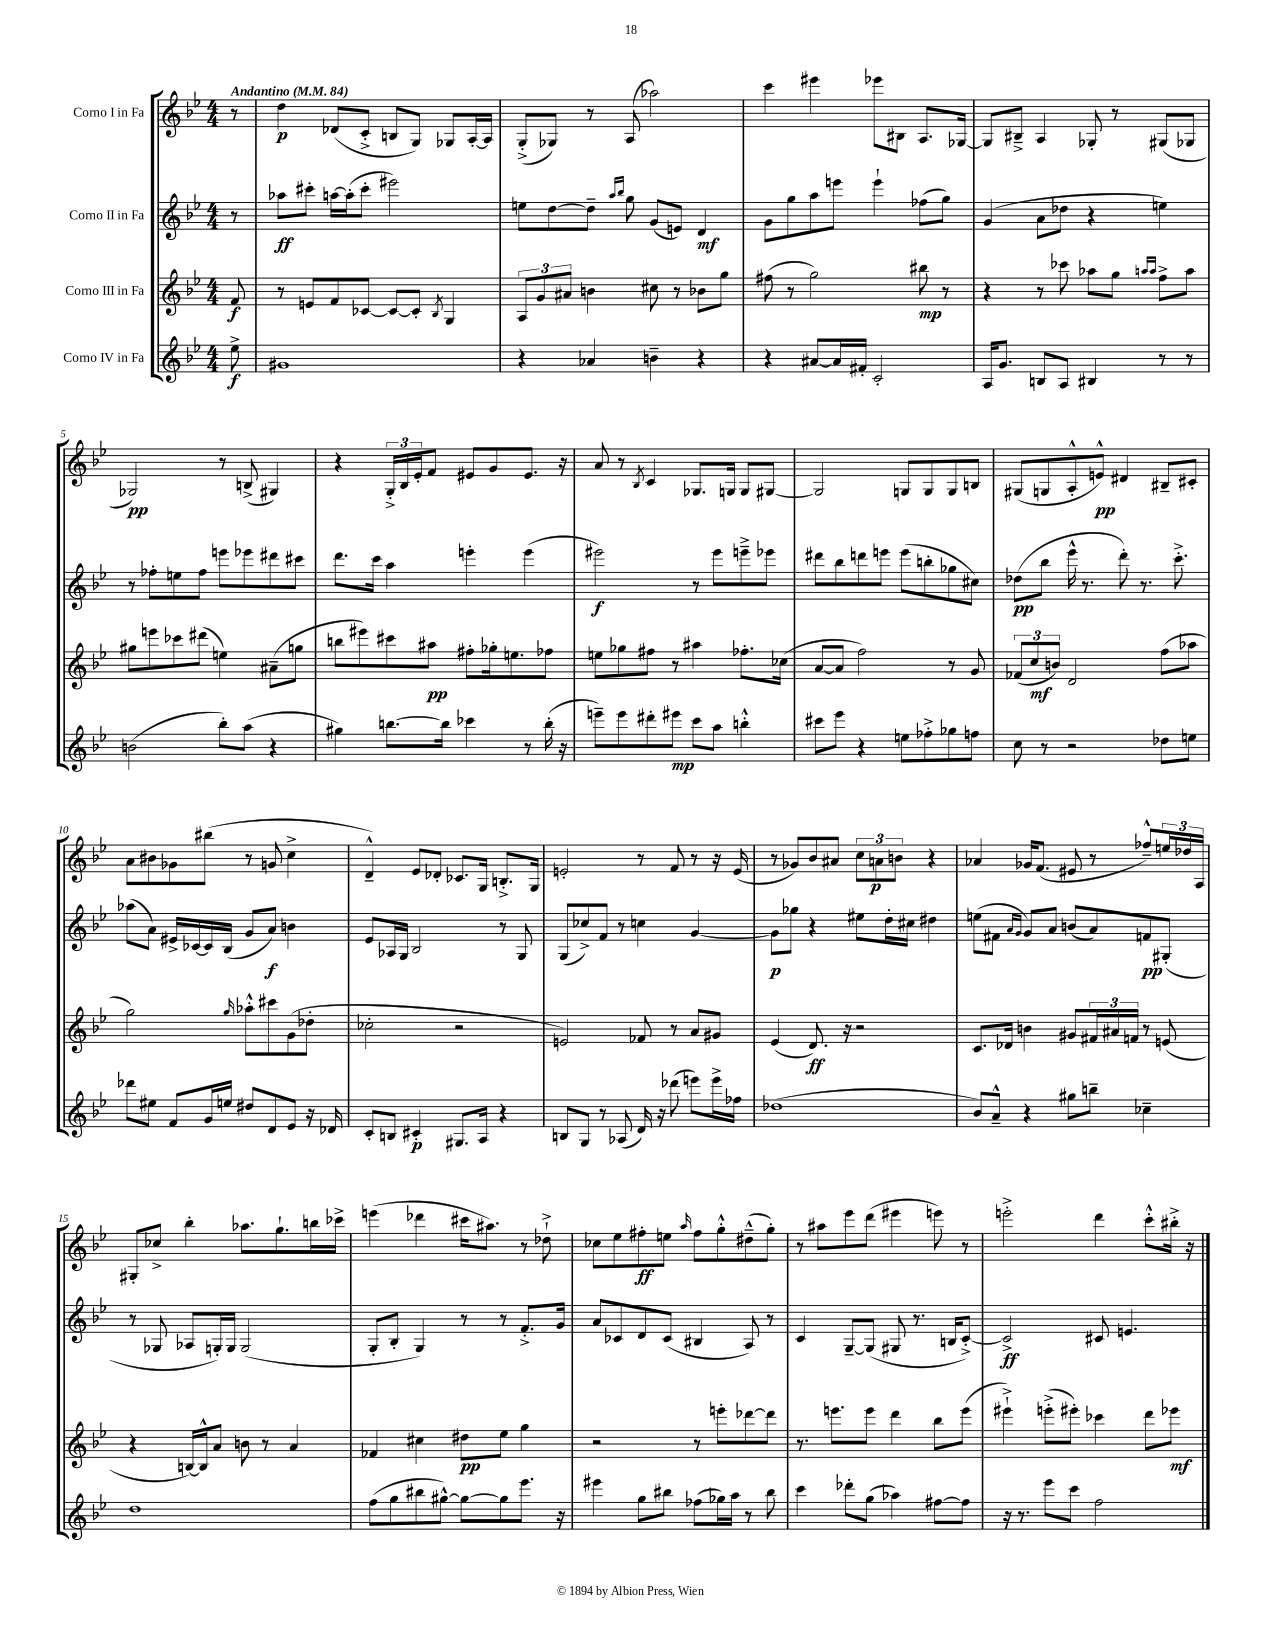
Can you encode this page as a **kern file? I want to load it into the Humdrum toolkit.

**kern	**kern	**kern	**kern
*staff4	*staff3	*staff2	*staff1
*clefG2	*clefG2	*clefG2	*clefG2
*k[b-e-]	*k[b-e-]	*k[b-e-]	*k[b-e-]
*M4/4	*M4/4	*M4/4	*M4/4
*MM84	*MM84	*MM84	*MM84
8ee-^	8f	8r	8r
=	=	=	=
1g#	8r	8aa-	4dd
.	8e	8ccc#'	.
.	8f	[16aa	(8d-
.	.	(16aa']	.
.	[8c-	8ccc#'	8c'^
.	8c-_	2eee#)	8B
.	8c-']	.	8G)
.	8qB-	.	.
.	4G	.	8G-
.	.	.	[16A'
.	.	.	16A]
=	=	=	=
4r	12A	8ee	(8G'^
.	12g	.	.
.	.	[8dd	8G-)
.	12a#	.	.
4a-	4b	8dd~]	8r
.	.	16qqaa	.
.	.	16qqbb-	.
.	.	8gg	(8A
4b~	8cc#	(8g	2aa-)
.	8r	8e)	.
4r	8b-	4d	.
.	8gg	.	.
=	=	=	=
4r	(8ff#	8g	4ccc
.	8r	8gg	.
[8a#	2gg)	8aa	4eee#
16a#]	.	8eee	.
16f#'	.	.	.
2c'	.	4eee`	8eee-
.	.	.	8B#
.	8bb#	(8ff-	8.A
.	8r	8gg)	.
.	.	.	[16G-
=	=	=	=
16A	4r	(4g	8G-]
8.g	.	.	.
.	.	.	8B#~^
8B	8r	8a	4A
8A	8ccc-	8dd-	.
4B#	8aa-	4r	8G-'
.	8gg	.	8r
.	16qqaa	.	.
.	16qqaa	.	.
8r	8ff^	4ee)	(8G#
8r	8aa	.	8G-
=	=	=	=
(2b	8gg#	8r	2G-)
.	8eee	8ff-'	.
.	8ccc-	8ee	.
.	(8ddd#	8ff-	.
8bb-')	4ee)	8eee	8r
(8aa	.	8eee-	(8B^
4r	(8a#~	8ddd#	4G#)
.	8gg	8ccc#	.
=	=	=	=
4gg#)	8bb	8.ddd	4r
.	8eee#)	.	.
.	.	16ccc	.
[8.bb	8ccc#	4aa	24G'^
.	.	.	24B-
.	.	.	24e-'
.	8aa#	.	8f
16bb]	.	.	.
4ccc-	8ff#'	4eee'	8e#
.	16gg-'	.	8g
.	8.ee	.	.
8r	.	(4eee	8.e#
(16bb'	8ff-	.	.
16r	.	.	16r
=	=	=	=
8eee~)	8ee	2eee#)	8a
8eee	8gg-	.	8r
.	.	.	8qB-
8ddd#'	8ff#	.	4c
8eee#	8r	.	.
8ccc	4aa#	8r	8.G-
8aa	.	8eee#	.
.	.	.	16G
4bb'^^	8.ff-'	8eee~^	8G
.	.	8eee-	[8G#
.	(16cc-	.	.
=	=	=	=
8ccc#	[8a	8ddd#	2G#]
8eee-	8a]	8bb-	.
4r	2ff)	8ddd	.
.	.	8eee	.
8ee	.	(8eee	8G
8ff-'^	.	8bb'	8G
8gg-	8r	8gg-	8G
8ff	8g	8cc#)	8B
=	=	=	=
8cc	(12f-	(8dd-	(8G#
.	12cc	.	.
8r	.	8bb-	8G
.	12b)	.	.
2r	2d	16eee-^^	8A'^^
.	.	8.r	.
.	.	.	8e^^)
.	.	8ddd')	4d#
.	.	8.r	.
8dd-	(8ff	.	8B#~
.	.	8.ccc'^	.
8ee	8aa-	.	8c#'
=	=	=	=
8ddd-	2gg)	(8aa-	8a
8ee#	.	8a)	8b#
8f	.	16e#^	8g-
.	.	[16c-	.
16g	.	16c-]	(8bb#
16ee	.	(16B-	.
.	16qqgg	.	.
8dd#	8aa-'^^	8g	8r
8d	8ccc#	8a)	8g
8e-	(8g	4b	4cc^
16r	8dd-'	.	.
16d-	.	.	.
=	=	=	=
8c'	2cc-'	8e-	4d~^^)
8B	.	16A-	.
.	.	16G	.
4c#'	.	2B-	8e-
.	.	.	8d-'
8.G#	2r	.	8.c-
16A	.	.	16G
4r	.	8r	8.B'^
.	.	8G	.
.	.	.	16G
=	=	=	=
8B	2e)	(8G	2e'
8G	.	8cc-^)	.
8r	.	8f	.
(8A-	.	8r	.
16d)	8f-	4cc	8r
16r	.	.	.
(8ddd-	8r	.	8f
8eee)	8a	[4g	8r
16eee^	8g#	.	16r
16ff-	.	.	(16e
=	=	=	=
(1dd-	(4e-	8g]	8r
.	.	8gg-	8g-)
.	8.d)	4r	8b-
.	.	.	8a#
.	16r	.	.
.	2r	8ee#	12cc
.	.	.	12a
.	.	16dd'	.
.	.	.	12b
.	.	16cc#	.
.	.	4dd#	4r
=	=	=	=
8b-)	8.c	(8ee	4a-
8a~^^	.	8f#	.
.	16d-	.	.
.	.	16qqa	.
.	.	16qqg	.
4r	4b	8g)	16g-
.	.	.	(8.f
.	.	8a	.
8gg#	8g#	(8b	8e#
8bb~	24f#	8a)	8r
.	24a#	.	.
.	24f	.	.
4cc-~	8r	8f	8ff-~^^)
.	(8e	(8G#'	24ee
.	.	.	24dd-
.	.	.	24A
=	=	=	=
1dd	4r	8r	8G#'
.	.	8G-	8cc-^
.	[16B)	8A-	4bb-'
.	16B^^]	.	.
.	8a	16G')	.
.	.	16G	.
.	8b	(2G	8.aa-
.	8r	.	.
.	.	.	8.gg`
.	4a	.	.
.	.	.	16bb
.	.	.	16ccc-^
=	=	=	=
(8ff	4f-	8G'	(4eee
8gg	.	8B-'	.
8bb#	4cc#	4G)	4ddd-
[8gg#^^)	.	.	.
8gg#_	8dd#	8r	16ccc#
.	.	.	8.aa#)
8gg#]	8ee-	8r	.
8.eee-	4gg	8.f'^	8r
.	.	.	8dd-`^
16r	.	16g	.
=	=	=	=
4eee#	2r	8a	8cc-
.	.	8c-	8ee-
8gg	.	8d	8ff#'
8bb#	.	(8c-	8ee
.	.	.	16qqaa
(8ff-	8r	4B#	8ff#
16gg-)	8eee'	.	8gg'^^
16aa	.	.	.
8r	[8ddd-	8A)	(8dd#~^^
8bb#	8ddd-]	8r	8gg')
=	=	=	=
4ccc	8.r	4c	8r
.	.	.	8aa#
.	8.eee	.	.
8ddd-'	.	[8G~	8eee-
(8gg	8eee	(8G]	(8ddd
4aa-)	4ddd	8G#	4eee#
.	.	8.r	.
[8ff#	8bb-	.	8eee)
.	.	16B	.
8ff#]	(8eee	[8c'^)	8r
=	=	=	=
16r	4eee#`^)	2c^]	2eee'^
8.r	.	.	.
8eee-	(8eee'^	.	.
8ccc	8eee#')	.	.
2ff	4ccc-	8c#	4ddd
.	.	4.e	.
.	8ddd	.	8ccc'^^
.	8eee-	.	16bb#'^
.	.	.	16r
==	==	==	==
*-	*-	*-	*-
